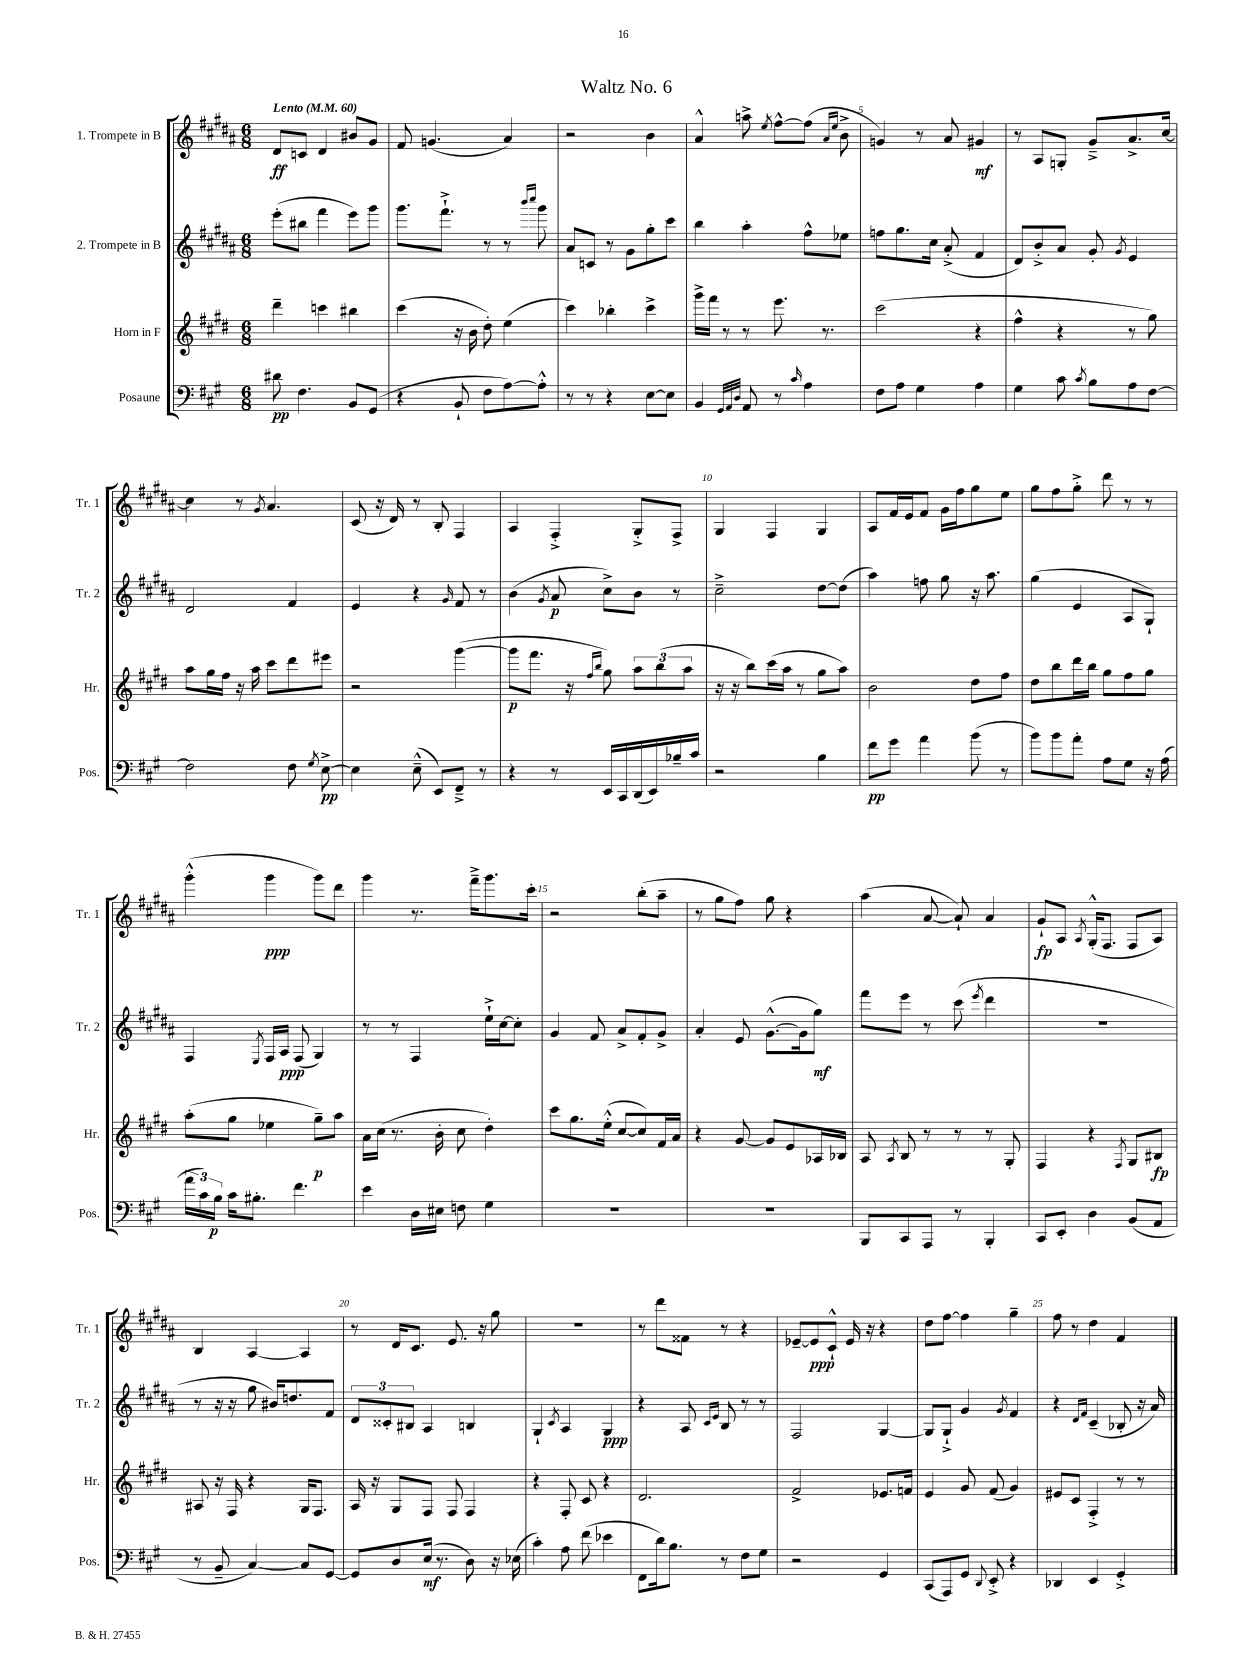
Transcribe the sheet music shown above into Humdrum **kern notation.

**kern	**dynam	**kern	**dynam	**kern	**dynam	**kern	**dynam
*part4	*part4	*part3	*part3	*part2	*part2	*part1	*part1
*staff4	*staff4	*staff3	*staff3	*staff2	*staff2	*staff1	*staff1
*I"Posaune	*	*I"Horn in F	*	*I"2. Trompete in B	*	*I"1. Trompete in B	*
*I'Pos.	*	*I'Hr.	*	*I'Tr. 2	*	*I'Tr. 1	*
*clefF4	*	*clefG2	*	*clefG2	*	*clefG2	*
*k[f#c#g#]	*	*k[f#c#g#d#]	*	*k[f#c#g#d#a#]	*	*k[f#c#g#d#a#]	*
*M6/8	*	*M6/8	*	*M6/8	*	*M6/8	*
*MM60	*	*MM60	*	*MM60	*	*MM60	*
=1	=1	=1	=1	=1	=1	=1	=1
!	!	!	!	!	!	!LO:TX:a:B:t=Lento	!
8d#X\	pp	4ddd#~\	.	(8eee'\L	.	8d#/L	ff
4.F#\	.	.	.	8bb#X\J	.	8cn/J	.
.	.	4cccn\	.	4fff#\	.	4d#/	.
8BB/L	.	4bb#X\	.	8eee\L)	.	8b#X/L	.
(8GG#/J	.	.	.	8ggg#\J	.	8g#/J	.
=2	=2	=2	=2	=2	=2	=2	=2
4r	.	(4ccc#\	.	8.ggg#\L	.	8f#/	.
.	.	.	.	.	.	(4.gn/	.
.	.	.	.	8.fff#`^\J	.	.	.
8BB`/	.	16r	.	.	.	.	.
.	.	16b\	.	.	.	.	.
8F#\L	.	8dd#'\)	.	8r	.	.	.
[8A\)	.	(4ee\	.	8r	.	4a#/)	.
.	.	.	.	16qqbbb/LL	.	.	.
.	.	.	.	16qqcccc#/JJ	.	.	.
8A'^^\J]	.	.	.	8ggg#\	.	.	.
=3	=3	=3	=3	=3	=3	=3	=3
8r	.	4ccc#\)	.	8a#/L	.	2r	.
8r	.	.	.	8cn/J	.	.	.
4r	.	4bb-X'\	.	8r	.	.	.
.	.	.	.	8g#\L	.	.	.
[8E\L	.	4ccc#^\	.	8gg#'\	.	4b\	.
8E\J]	.	.	.	8ccc#\J	.	.	.
=4	=4	=4	=4	=4	=4	=4	=4
4BB/	.	16ggg#^\LL	.	4bb\	.	4a#^^/	.
.	.	16fff#\JJ	.	.	.	.	.
.	.	8r	.	.	.	.	.
32qqGG#/LLL	.	.	.	.	.	.	.
32qqAA/	.	.	.	.	.	.	.
32qqD/JJJ	.	.	.	.	.	.	.
8AA/	.	8r	.	4aa#'\	.	8aan^\	.
.	.	.	.	.	.	8qee/	.
8r	.	8.eee\	.	.	.	[8ff#^^\L	.
16qqc#/	.	.	.	.	.	.	.
4A\	.	.	.	8ff#^^\L	.	(8ff#\J]	.
.	.	8.r	.	.	.	.	.
.	.	.	.	.	.	16qqa#/LL	.
.	.	.	.	.	.	16qqee/JJ	.
.	.	.	.	8ee-X\J	.	8b^\	.
=5	=5	=5	=5	=5	=5	=5	=5
8F#\L	.	(2ccc#\	.	8ffn\L	.	4gn/)	.
8A\J	.	.	.	8.gg#\	.	.	.
4G#\	.	.	.	.	.	8r	.
.	.	.	.	16cc#\Jk	.	.	.
.	.	.	.	(8a#'^/	.	8a#/	.
4A\	.	4r	.	4f#/	.	4g#X/	mf
=6	=6	=6	=6	=6	=6	=6	=6
4G#\	.	4ff#^^\	.	8d#/L)	.	8r	.
.	.	.	.	8b'^/	.	8A#/L	.
8c#\	.	4r	.	8a#/J	.	8Gn'/J	.
8qc#/	.	.	.	.	.	.	.
8B\L	.	.	.	8g#'/	.	8g#~^/L	.
.	.	.	.	8qg#/	.	.	.
8A\	.	8r	.	4e/	.	8.a#^/	.
[8F#\J	.	8gg#\)	.	.	.	.	.
.	.	.	.	.	.	[16cc#/Jk	.
!!LO:LB:g=z
=7	=7	=7	=7	=7	=7	=7	=7
2F#\]	.	8aa\L	.	2d#/	.	4cc#\]	.
.	.	16gg#\L	.	.	.	.	.
.	.	16ff#\JJ	.	.	.	.	.
.	.	16r	.	.	.	8r	.
.	.	16aa\	.	.	.	.	.
.	.	.	.	.	.	8qg#/	.
.	.	8ccc#\L	.	.	.	4.a#/	.
8F#\	.	8ddd#\	.	4f#/	.	.	.
8qG#/	.	.	.	.	.	.	.
[8E^\	pp	8eee#X\J	.	.	.	.	.
=8	=8	=8	=8	=8	=8	=8	=8
4E\]	.	2r	.	4e/	.	(8c#/	.
.	.	.	.	.	.	16r	.
.	.	.	.	.	.	16d#/)	.
(8E~^^\	.	.	.	4r	.	8r	.
8EE/L)	.	.	.	.	.	8B'/	.
.	.	.	.	16qqg#/	.	.	.
8FF#~^/J	.	([4ggg#\	.	8f#/	.	4F#/	.
8r	.	.	.	8r	.	.	.
=9	=9	=9	=9	=9	=9	=9	=9
4r	.	8ggg#\L]	p	(4b\	.	4A#/	.
.	.	8.fff#\J	.	.	.	.	.
.	.	.	.	8qg#/	.	.	.
8r	.	.	.	8a#/	p	4F#'^/	.
.	.	16r	.	.	.	.	.
.	.	16qqff#/LL	.	.	.	.	.
.	.	16qqbb/JJ	.	.	.	.	.
16EE/LL	.	8gg#\)	.	8cc#^\L)	.	.	.
16CC#/	.	.	.	.	.	.	.
(16DD/	.	12aa\L	.	8b\J	.	8G#'^/L	.
16EE/)	.	.	.	.	.	.	.
.	.	(12bb\	.	.	.	.	.
16B-X~/	.	.	.	8r	.	8F#^/J	.
.	.	12aa\J	.	.	.	.	.
16c#/JJ	.	.	.	.	.	.	.
=10	=10	=10	=10	=10	=10	=10	=10
2r	.	16r	.	2cc#~^\	.	4G#/	.
.	.	16r	.	.	.	.	.
.	.	8bb\L)	.	.	.	.	.
.	.	(16ccc#\L	.	.	.	4F#/	.
.	.	16aa\JJ	.	.	.	.	.
.	.	8r	.	.	.	.	.
4B\	.	8gg#\L	.	[8dd#\L	.	4G#/	.
.	.	8aa\J)	.	(8dd#\J]	.	.	.
=11	=11	=11	=11	=11	=11	=11	=11
8f#\L	pp	2b\	.	4aa#\)	.	8A#/L	.
8g#\J	.	.	.	.	.	16f#/L	.
.	.	.	.	.	.	16e/J	.
4a\	.	.	.	8ffn\	.	8f#/J	.
.	.	.	.	8gg#\	.	16g#\LL	.
.	.	.	.	.	.	16ff#\J	.
(8b\	.	8dd#\L	.	16r	.	8gg#\	.
.	.	.	.	8.aa#\	.	.	.
8r	.	8ff#\J	.	.	.	8ee\J	.
=12	=12	=12	=12	=12	=12	=12	=12
8b\L)	.	8dd#\L	.	(4gg#\	.	8gg#\L	.
8b\	.	8bb\	.	.	.	8ff#\	.
8a'\J	.	16ddd#\L	.	4e/	.	8gg#'^\J	.
.	.	16bb\JJ	.	.	.	.	.
8A\L	.	8gg#\L	.	.	.	8ddd#\	.
8G#\J	.	8ff#\	.	8A#/L	.	8r	.
16r	.	8gg#\J	.	8G#`/J)	.	8r	.
(16A\	.	.	.	.	.	.	.
!!LO:LB:g=z
=13	=13	=13	=13	=13	=13	=13	=13
24a\LL	.	(8aa'\L	.	4F#/	.	(4ggg#'^^\	.
24c#\)	.	.	.	.	.	.	.
24B\JJ	p	.	.	.	.	.	.
16c#\KL	.	8gg#\J	.	.	.	.	.
8.B#X'\J	.	.	.	.	.	.	.
.	.	.	.	8qE/	.	.	.
.	.	4ee-X\	.	16F#/LL	.	4ggg#\	ppp
.	.	.	.	16A#/JJ	ppp	.	.
4.f#\	.	.	.	(8F#/	.	.	.
.	.	8gg#~\L)	p	4G#/)	.	8ggg#\L)	.
.	.	8aa\J	.	.	.	8ddd#\J	.
=14	=14	=14	=14	=14	=14	=14	=14
4e\	.	16a\LL	.	8r	.	4ggg#\	.
.	.	(16cc#\JJ	.	.	.	.	.
.	.	8.r	.	8r	.	.	.
16D\LL	.	.	.	4F#/	.	8.r	.
16E#X\JJ	.	16b'\	.	.	.	.	.
8Fn\	.	8cc#\	.	.	.	.	.
.	.	.	.	.	.	16fff#~^\KL	.
4G#\	.	4dd#'\)	.	16ee`^\LL	.	8.ggg#\	.
.	.	.	.	[16cc#\J	.	.	.
.	.	.	.	8cc#'\J]	.	.	.
.	.	.	.	.	.	16ccc#'\Jk	.
=15	=15	=15	=15	=15	=15	=15	=15
2.r	.	8ccc#\L	.	4g#/	.	2r	.
.	.	8.gg#\	.	.	.	.	.
.	.	.	.	8f#/	.	.	.
.	.	(16ee'^^\Jk	.	.	.	.	.
.	.	[8cc#/L	.	8a#^/L	.	.	.
.	.	8cc#/])	.	8f#'/	.	(8bb'\L	.
.	.	16f#/L	.	8g#^/J	.	8aa#~\J	.
.	.	16a/JJ	.	.	.	.	.
=16	=16	=16	=16	=16	=16	=16	=16
2.r	.	4r	.	4a#'/	.	8r	.
.	.	.	.	.	.	8gg#\L	.
.	.	[8g#/	.	8e/	.	8ff#\J)	.
.	.	8g#/L]	.	([8.g#^^\L	.	8gg#\	.
.	.	8e/	.	.	.	4r	.
.	.	.	.	16g#\k]	.	.	.
.	.	16A-X/L	.	8gg#\J)	mf	.	.
.	.	16B-X/JJ	.	.	.	.	.
=17	=17	=17	=17	=17	=17	=17	=17
8BBB/L	.	8A/	.	8fff#\L	.	(4aa#\	.
.	.	8qA/	.	.	.	.	.
8CC#/	.	8B/	.	8eee\J	.	.	.
8AAA/J	.	8r	.	8r	.	[8a#/	.
8r	.	8r	.	(8ccc#\	.	8a#`/])	.
.	.	.	.	8qeee/	.	.	.
4BBB'/	.	8r	.	4ddd#\	.	4a#/	.
.	.	8G#'/	.	.	.	.	.
=18	=18	=18	=18	=18	=18	=18	=18
8CC#/L	.	4F#/	.	2.r	.	8g#`/L	fp
8EE'/J	.	.	.	.	.	8A#/J	.
.	.	.	.	.	.	8qA#/	.
4D\	.	4r	.	.	.	(16G#'^^/KL	.
.	.	.	.	.	.	8.F#/J	.
.	.	8qF#/	.	.	.	.	.
(8BB/L	.	8G#/L	.	.	.	8F#/L	.
8AA/J	.	8B#X/J	fp	.	.	8A#/J)	.
!!LO:LB:g=z
=19	=19	=19	=19	=19	=19	=19	=19
8r	.	8A#X/	.	8r	.	4B/	.
8BB~/	.	16r	.	16r	.	.	.
.	.	16F#/	.	16r	.	.	.
[4C#/)	.	4r	.	8gg#\	.	[4A#/	.
.	.	.	.	16b#X/KL)	.	.	.
.	.	.	.	8.ddn/	.	.	.
8C#/L]	.	16G#/KL	.	.	.	4A#/]	.
.	.	8.F#/J	.	.	.	.	.
[8GG#/J	.	.	.	8f#/J	.	.	.
=20	=20	=20	=20	=20	=20	=20	=20
8GG#/L]	.	16A/	.	12d#/L	.	8r	.
.	.	16r	.	.	.	.	.
.	.	.	.	12c##X'/	.	.	.
8D/	.	8G#/L	.	.	.	16d#/KL	.
.	.	.	.	12B#X/J	.	.	.
.	.	.	.	.	.	8.c#/J	.
(16E/Jk	mf	8F#/J	.	4A#/	.	.	.
8.r	.	.	.	.	.	.	.
.	.	8F#/	.	.	.	8.e/	.
8D\)	.	4F#/	.	4Bn/	.	.	.
.	.	.	.	.	.	16r	.
16r	.	.	.	.	.	8gg#\	.
(16E-X\	.	.	.	.	.	.	.
=21	=21	=21	=21	=21	=21	=21	=21
4c#'\)	.	4r	.	4G#`/	.	2.r	.
.	.	.	.	8qc#/	.	.	.
8A\	.	8F#'/	.	4A#/	.	.	.
(8f#\	.	8c#/	.	.	.	.	.
4e-X\	.	4r	.	4G#/	ppp	.	.
=22	=22	=22	=22	=22	=22	=22	=22
8FF#\L	.	2.d#/	.	4r	.	8r	.
16d\k)	.	.	.	.	.	8ddd#\L	.
8.B\J	.	.	.	.	.	.	.
.	.	.	.	8A#/	.	8f##X\J	.
.	.	.	.	16qqc#/LL	.	.	.
.	.	.	.	16qqe/JJ	.	.	.
8r	.	.	.	8B/	.	8r	.
8F#\L	.	.	.	8r	.	4r	.
8G#\J	.	.	.	8r	.	.	.
=23	=23	=23	=23	=23	=23	=23	=23
2r	.	2f#^/	.	2F#/	.	[8e-X~/L	.
.	.	.	.	.	.	8e-/]	ppp
.	.	.	.	.	.	8c#`^^/J	.
.	.	.	.	.	.	16e-/	.
.	.	.	.	.	.	16r	.
4GG#/	.	8.e-X/L	.	[4G#/	.	4r	.
.	.	16fn/Jk	.	.	.	.	.
=24	=24	=24	=24	=24	=24	=24	=24
(8CC#/L	.	4e/	.	8G#/L]	.	8dd#\L	.
8AAA/)	.	.	.	8G#`^/J	.	[8ff#\J	.
8GG#/J	.	8g#/	.	4g#/	.	4ff#\]	.
8qqDD/	.	.	.	.	.	.	.
8EE'^/	.	(8f#/	.	.	.	.	.
.	.	.	.	8qg#/	.	.	.
4r	.	4g#/)	.	4f#/	.	4gg#~\	.
=25	=25	=25	=25	=25	=25	=25	=25
4DD-X/	.	8e#X/L	.	4r	.	8ff#\	.
.	.	8c#/J	.	.	.	8r	.
.	.	.	.	16qqd#/LL	.	.	.
.	.	.	.	16qqf#/JJ	.	.	.
4EE/	.	4F#'^/	.	(4c#~/	.	4dd#\	.
4GG#'^/	.	8r	.	8B-X'/	.	4f#/	.
.	.	8r	.	16r	.	.	.
.	.	.	.	16a#/)	.	.	.
==	==	==	==	==	==	==	==
*-	*-	*-	*-	*-	*-	*-	*-
